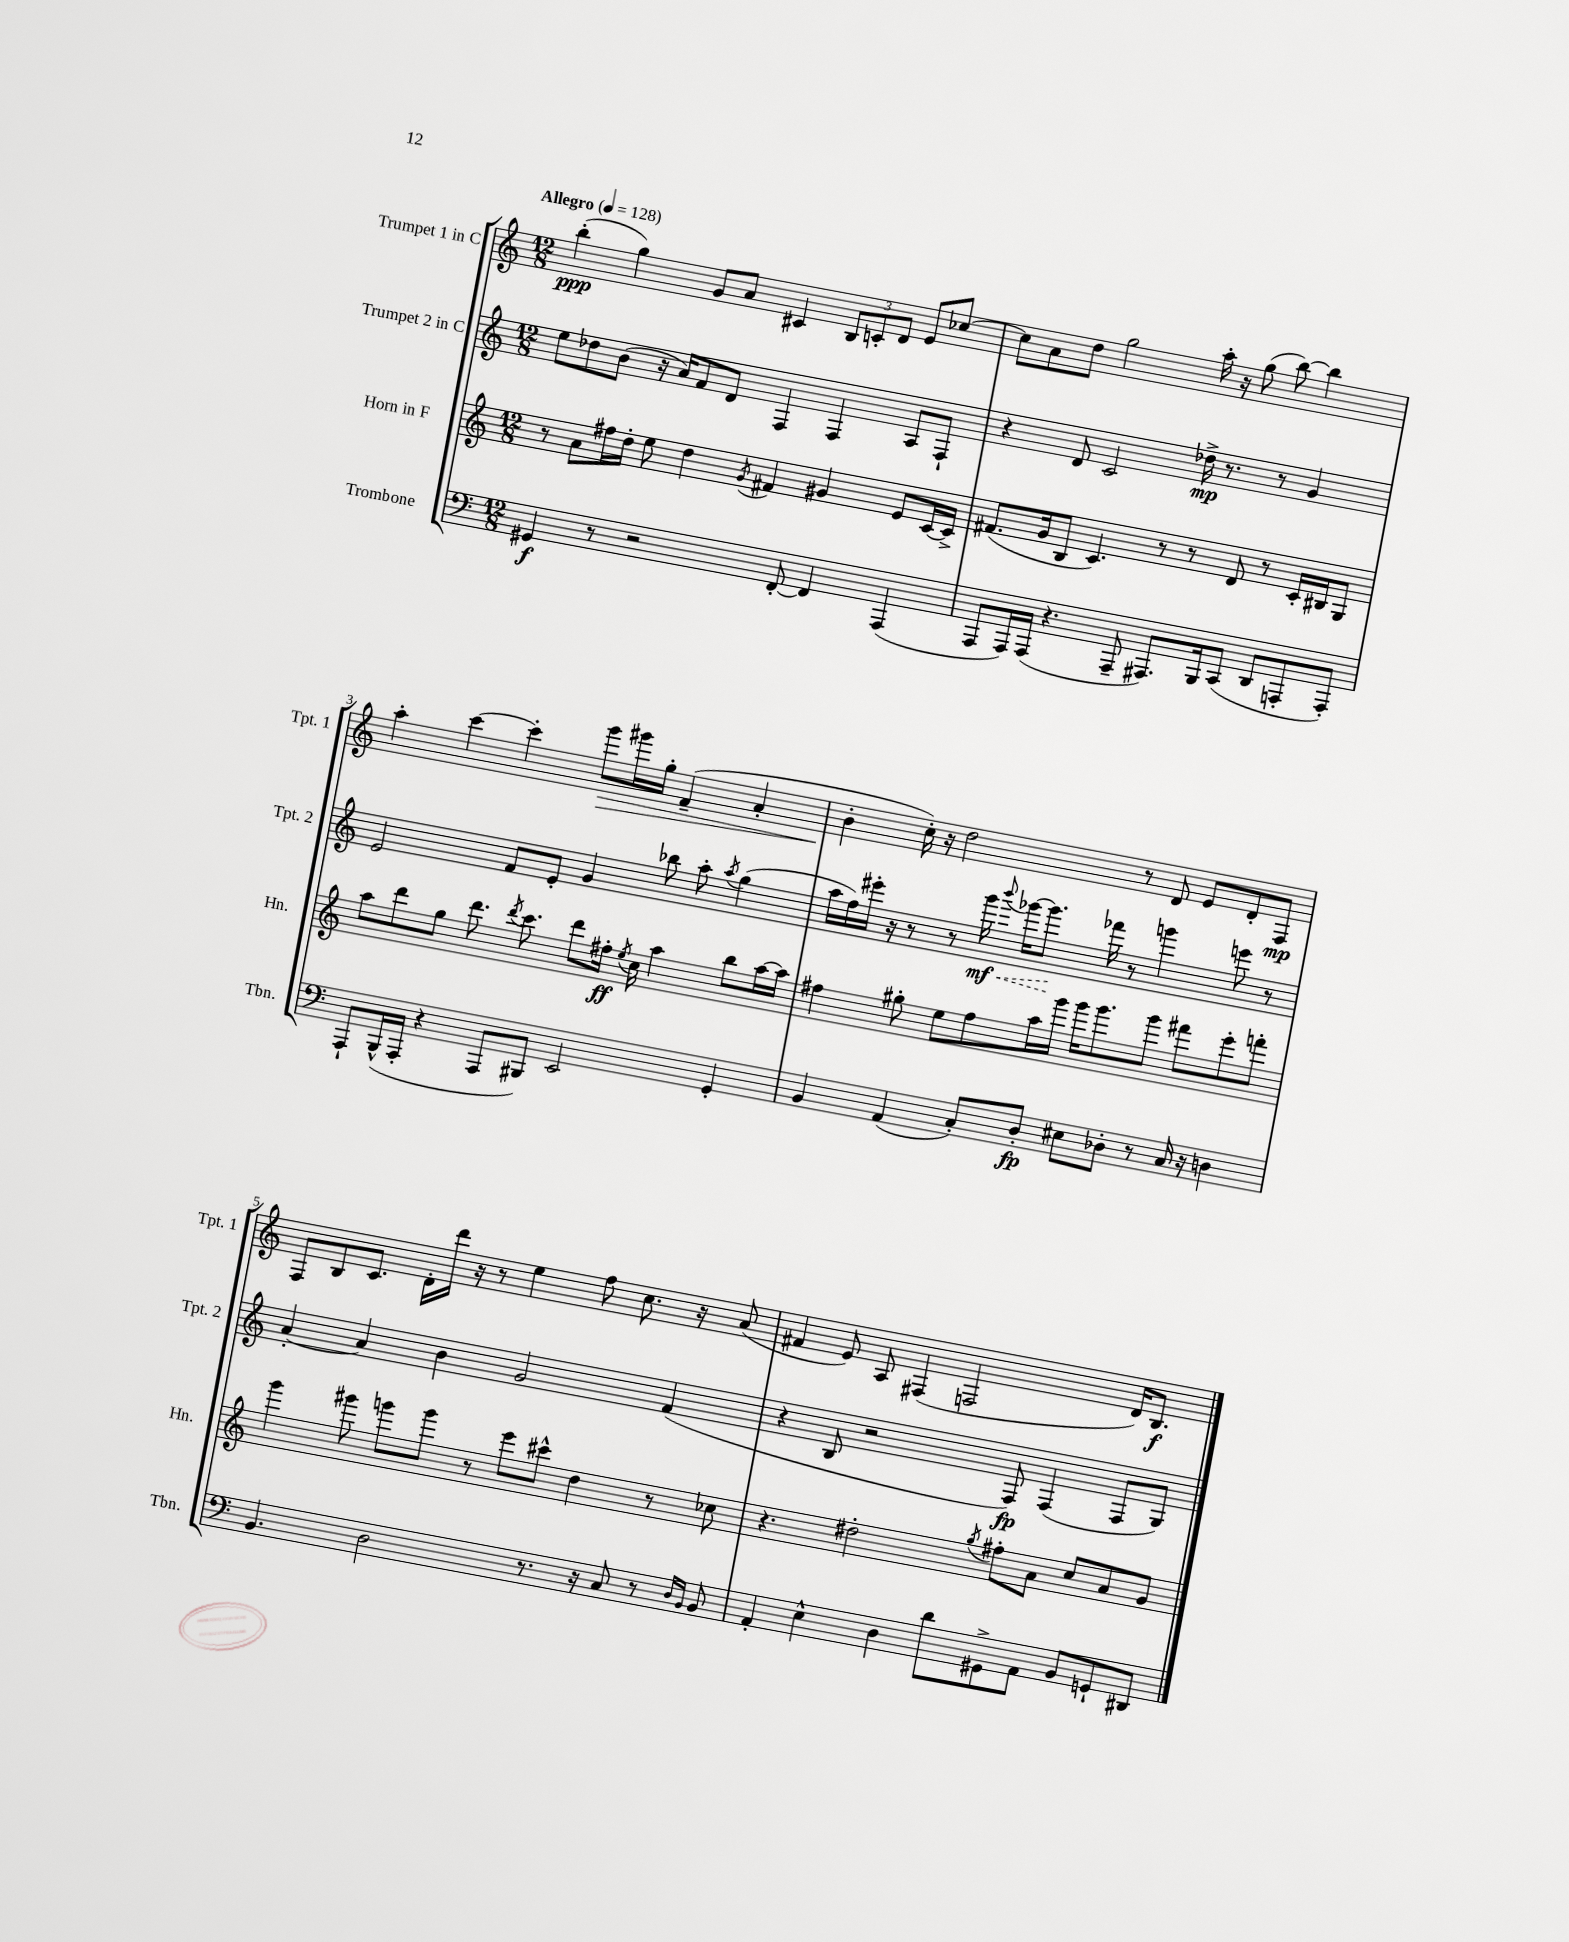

**kern	**dynam	**kern	**dynam	**kern	**dynam	**kern	**dynam
*part4	*part4	*part3	*part3	*part2	*part2	*part1	*part1
*staff4	*staff4	*staff3	*staff3	*staff2	*staff2	*staff1	*staff1
*I"Trombone	*	*I"Horn in F	*	*I"Trumpet 2 in C	*	*I"Trumpet 1 in C	*
*I'Tbn.	*	*I'Hn.	*	*I'Tpt. 2	*	*I'Tpt. 1	*
*clefF4	*	*clefG2	*	*clefG2	*	*clefG2	*
*k[]	*	*k[]	*	*k[]	*	*k[]	*
*M12/8	*	*M12/8	*	*M12/8	*	*M12/8	*
*MM128	*	*MM128	*	*MM128	*	*MM128	*
=1	=1	=1	=1	=1	=1	=1	=1
!	!	!	!	!	!	!LO:TX:a:B:t=Allegro	!
4GG#X/	f	8r	.	8ee\L	.	(4bb'\	ppp
.	.	8a\L	.	8dd-X\	.	.	.
8r	.	16ff#X\L	.	(8b\J	.	4gg\)	.
.	.	16dd'\JJ	.	.	.	.	.
2r	.	8ee\	.	16r	.	.	.
.	.	.	.	16a/KL)	.	.	.
.	.	4dd\	.	8f/	.	8g/L	.
.	.	.	.	8d/J	.	8a/J	.
.	.	8qg/	.	.	.	.	.
.	.	4f#X/	.	4F/	.	4c#X/	.
[8FF'/	.	.	.	.	.	.	.
4FF/]	.	4g#X/	.	4F/	.	12B/L	.
.	.	.	.	.	.	12cn'/	.
.	.	.	.	.	.	12d/J	.
(4AAA/	.	8e/L	.	8A/L	.	8e/L	.
.	.	[16c/L	.	8F`/J	.	[8cc-X/J	.
.	.	16c^/JJ]	.	.	.	.	.
=2	=2	=2	=2	=2	=2	=2	=2
8AAA/L	.	(8.f#X/L	.	4r	.	8cc-\L]	.
16AAA/L)	.	.	.	.	.	8a\	.
(16AAA/JJ	.	16g/k	.	.	.	.	.
4.r	.	8B/J	.	8d/	.	8dd\J	.
.	.	4.c/)	.	2c/	.	2gg\	.
8AAA~/	.	.	.	.	.	.	.
8.AAA#X/L)	.	8r	.	.	.	.	.
.	.	8r	.	16dd-X^\	mp	16aa'\	.
16BBB/k	.	.	.	8.r	.	16r	.
(8CC/J	.	8d/	.	.	.	(8gg\	.
8DD/L	.	8r	.	8r	.	[8bb\)	.
8AAAn'/	.	16c'/LL	.	4g/	.	4bb\]	.
.	.	16B#X/J	.	.	.	.	.
8AAA'/J)	.	8G/J	.	.	.	.	.
!!LO:LB:g=z
=3	=3	=3	=3	=3	=3	=3	=3
8AAA`/L	.	8aa\L	.	2e/	.	4aa'\	.
(16BBB^^/L	.	8ddd\	.	.	.	.	.
16AAA'/JJ	.	.	.	.	.	.	.
4r	.	8gg\J	.	.	.	[4ccc\	.
.	.	8.ddd\	.	.	.	.	.
8AAA/L	.	.	.	8f/L	.	4ccc'\]	.
.	.	8qddd/	.	.	.	.	.
.	.	8.ccc\	.	.	.	.	.
8BBB#X/J)	.	.	.	8e'/J	.	.	.
!	!	!	!	!	!	!	!LO:HP:b
2EE/	.	8ddd\L	.	4g/	.	8ggg\L	>
.	.	16ff#X'\Jk	ff	.	.	16ggg#X\L	.
.	.	8qee/	.	.	.	.	.
.	.	16cc\	.	.	.	16gg'\JJ	.
.	.	4aa\	.	8bb-X\	.	(4f~/	.
.	.	.	.	8aa'\	.	.	.
.	.	.	.	8qaa/	.	.	.
4GG'/	.	8bb\L	.	(4gg\	.	4a'/	.
.	.	[16aa\L	.	.	.	.	.
.	.	16aa\JJ]	.	.	.	.	.
=4	=4	=4	=4	=4	=4	=4	=4
4BB/	.	4ff#X\	.	16aa\LL	.	4b'\	.
.	.	.	.	16ff\)	.	.	.
.	.	.	.	16eee#X'\JJ	.	.	.
.	.	.	.	16r	.	.	.
(4AA/	.	8gg#X'\	.	8r	.	16cc'\)	]
.	.	.	.	.	.	16r	.
.	.	8ee\L	.	8r	.	2dd\	.
!	!	!	!	!	!LO:HP:b	!	!
8C'/L)	.	8ff#\	.	16ggg\	< mf	.	.
.	.	.	.	8qqbbb/	.	.	.
.	.	.	.	[16ggg-X\KL	.	.	.
8D'/J	fp	16aa\L	.	8.ggg-\J]	.	.	.
.	.	16ggg\JJ	.	.	.	.	.
8E#X\L	.	16ggg\KL	.	.	.	.	.
.	.	8.ggg\	.	16fff-X\	[	.	.
8D-X'\J	.	.	.	8r	.	8r	.
8r	.	8ggg\J	.	4gggn\	.	8d/	.
16C/	.	8fff#X\L	.	.	.	8e/L	.
16r	.	.	.	.	.	.	.
4Dn\	.	8eee'\	.	8eeen\	.	8d'/	.
.	.	8fffn'\J	.	8r	.	8F/J	mp
!!LO:LB:g=z
=5	=5	=5	=5	=5	=5	=5	=5
4.BB/	.	4ggg\	.	[4a'/	.	8F/L	.
.	.	.	.	.	.	8B/	.
.	.	8ggg#X\	.	4a/]	.	8.c/J	.
2D\	.	8gggn\L	.	.	.	.	.
.	.	.	.	.	.	16d'\LL	.
.	.	8ggg\J	.	4b\	.	16ddd\JJ	.
.	.	.	.	.	.	16r	.
.	.	8r	.	.	.	8r	.
.	.	8eee\L	.	2g/	.	4ee\	.
8.r	.	8ccc#X^^\J	.	.	.	.	.
.	.	4dd\	.	.	.	8ff\	.
16r	.	.	.	.	.	.	.
8C/	.	.	.	.	.	8.cc\	.
8r	.	8r	.	(4f/	.	.	.
.	.	.	.	.	.	16r	.
16qqD/LL	.	.	.	.	.	.	.
16qqBB/JJ	.	.	.	.	.	.	.
8BB/	.	8cc-X\	.	.	.	(8a/	.
=6	=6	=6	=6	=6	=6	=6	=6
4AA'/	.	4.r	.	4r	.	4f#X/	.
4E^^\	.	.	.	8B/	.	8e/)	.
.	.	2dd#X'\	.	2r	.	8A/	.
4D\	.	.	.	.	.	(4F#X/	.
8d\L	.	.	.	.	.	2Fn/	.
.	.	8qgg/	.	.	.	.	.
8GG#X^\	.	8ff#X'\L	.	8F/)	fp	.	.
8AA\J	.	8a\J	.	(4F/	.	.	.
8BB/L	.	8cc/L	.	.	.	.	.
8GGn`/	.	8a/	.	8F/L	.	16d/KL)	.
.	.	.	.	.	.	8.B/J	f
8DD#X/J	.	8g/J	.	8G/J)	.	.	.
==	==	==	==	==	==	==	==
*-	*-	*-	*-	*-	*-	*-	*-
